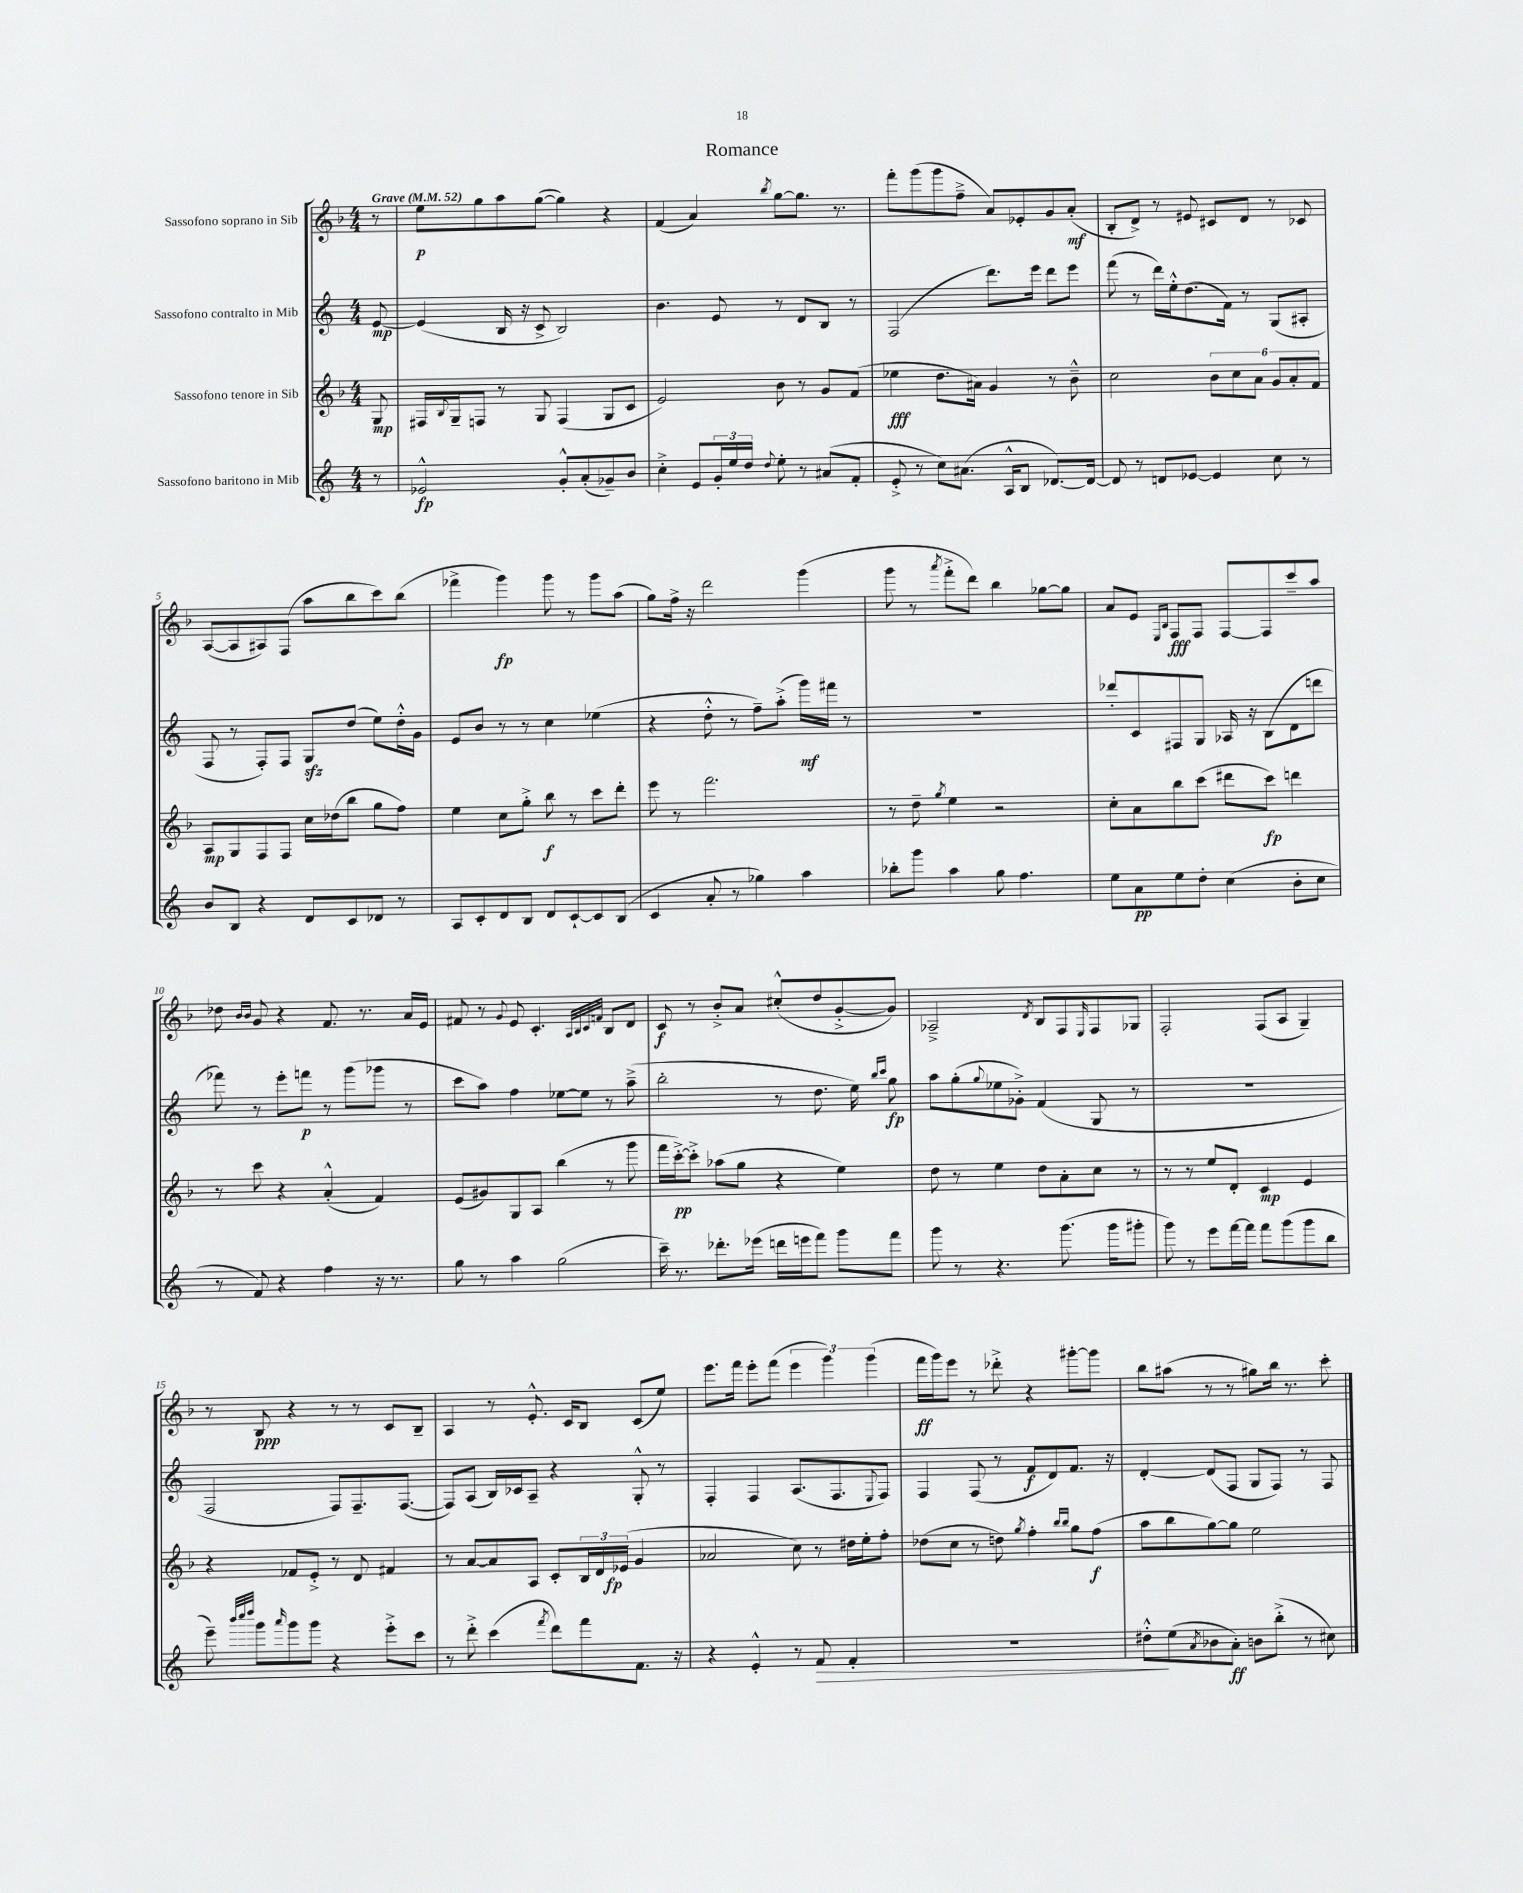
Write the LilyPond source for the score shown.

\header { title = "Romance" }
<<
\new StaffGroup <<
\new Staff = "s0" \with { instrumentName = "Sassofono soprano in Sib" } {
    \clef treble \key f \major \numericTimeSignature \time 4/4 \partial 8 \tempo "Grave" 4 = 52
    r8 |
    e''8\p g''8 a''8 g''8~( g''4) r4 |
    f'4( a'4) \acciaccatura { bes''8 } g''8~ g''8. r8. |
    f'''8-. g'''8( g'''8 f''8---> a'8) ees'8-. g'8 a'8-.\mf( |
    bes8-. d'8->) r8 eis'8 cis'8 d'8 r8 ces'8 |
    a8~( a8 ais8) f8( a''8 bes''8 c'''8) bes''8( |
    fes'''4-> g'''4\fp) g'''8 r8 g'''8 a''8( |
    g''8) f''16-> r16 d'''2 g'''4( |
    g'''8 r8 \acciaccatura { a'''8 } f'''8-.-> d'''8) bes''4 ges''8~ ges''8 |
    a'8 e'8 \grace { e16 bes16 } f8\fff f8 f8~ f8 c'''8-- a''8 |
    des''8 \grace { bes'16 bes'16 } g'8 r4 f'8. r8. a'16 e'16 |
    fis'8 r8 \appoggiatura { g'8 } e'8 c'4.-. \grace { a32 bes32 c'32 f'32 } bes8 d'8 |
    c'8\f r8 bes'8-.-> a'8 cis''8-.-^( d''8 g'8~-.-> g'8) |
    aes2---> \acciaccatura { d'8 } bes8 f8 \grace { e16 } f8 ges8 |
    f2-. f8( a8 g4--) |
    r8 bes8\ppp r4 r8 r8 c'8 bes8-- |
    a4 r8 e'8.-.-^ c'16 bes8 c'8( e''8) |
    e'''8. f'''16 e'''8-. f'''8( \tuplet 3/2 { e'''4 g'''4) g'''4( } |
    f'''16\ff g'''16) e'''8 r8 des'''8-.-> r4 gis'''8~-. gis'''8 |
    bes''8 ais''8( r8 r8 gis''8) bes''16 r8. c'''8-. \bar "|." |
}
\new Staff = "s1" \with { instrumentName = "Sassofono contralto in Mib" } {
    \clef treble \key c \major \numericTimeSignature \time 4/4 \partial 8
    e'8~\mp |
    e'4( b16 r16 c'8-> b2) |
    b'4. e'8 r8 d'8 b8 r8 |
    f2( d'''8.) e'''16 d'''8 e'''8 |
    f'''8( r8 d'''16) e''16-.-^ d''8.( f'16) r8 g8( ais8-. |
    f8 r8 f8-.) f8 g8\sfz d''8( e''8) d''16-.-^ g'16 |
    e'8 b'8 r8 r8 c''4 ees''4( |
    r4 d''8-.-^ r8 f''8--) a''8-.->( g'''16\mf) fis'''16 r8 |
    R1 |
    des'''8-. c'8 fis8 g8 aes16 r16 b8( d'8 d'''8 |
    fes'''8) r8 e'''8-. f'''8\p r8 g'''8( ges'''8 r8 |
    c'''8 a''8) f''4 ees''8~ ees''8 r8 a''8--->( |
    b''2-. r8 d''8. e''16) \grace { b''16 c'''16 } g''8\fp |
    a''8 g''8-.( \appoggiatura { g''8 } ees''8 ges'8-.->) f'4( g8 r8 |
    R1 |
    f2 f8) f8.-- f8.~( |
    f8) a8( b16) ces'16 a8-- r4 g8-.-^ r8 |
    f4-. f4 a8.( f8. \appoggiatura { e8 } f8) |
    f4 f8( r8 f'8\f d'8) f'8. r16 |
    d'4~-. d'8( f8 g8 f8) r8 f8 \bar "|." |
}
\new Staff = "s2" \with { instrumentName = "Sassofono tenore in Sib" } {
    \clef treble \key f \major \numericTimeSignature \time 4/4 \partial 8
    g8\mp |
    fis16 \appoggiatura { bes8 } g16-- f8 r8 g8 f4( g8 c'8 |
    e'2) bes'8 r8 g'8 f'8( |
    ees''4\fff d''8. ais'16) g'4 r8 bes'8---^ |
    c''2 \tuplet 6/4 { bes'8 c''8 a'8 g'8 a'8-. f'8 } |
    a8\mp g8 f8 f8 c''16 des''16( bes''8 g''8 f''8) |
    e''4 c''8 g''8-.-> bes''8\f r8 c'''8 d'''8-. |
    e'''8 r8 f'''2. |
    r8 d''8-- \acciaccatura { g''8 } e''4 r2 |
    c''8-. a'8 bes''8 c'''8( dis'''8 c'''8\fp) d'''4 |
    r8 c'''8 r4 a'4-.-^( f'4) |
    e'8( gis'8) g8 a8 bes''4( r8 g'''8 |
    f'''16 c'''16~-.->\pp) c'''8-.-> aes''8( g''8 r4 e''4) |
    d''8 r8 e''4 d''8 a'8-. c''8 r8 |
    r8 r8 e''8 d'8-. c'4\mp e'4 |
    r4 fes'8 e'8-.-> r8 d'8 fis'4 |
    r8 a'8~ a'8 a8 c'8-. \tuplet 3/2 { bes16 d'16 ees'16\fp( } g'4 |
    aes'2 c''8) r8 dis''16 e''16-. f''8-. |
    des''8( c''8 r8 d''8) \acciaccatura { g''8 } f''4-. \grace { bes''16 bes''16 } g''8 f''8\f( |
    a''8 bes''8 g''8~) g''8 e''2 \bar "|." |
}
\new Staff = "s3" \with { instrumentName = "Sassofono baritono in Mib" } {
    \clef treble \key c \major \numericTimeSignature \time 4/4 \partial 8
    r8 |
    ees'2-^\fp g'8-.-^ a'8-.( ges'8--) b'8 |
    c''4-.-> e'8 \tuplet 3/2 { g'16-. e''16 d''16 } \appoggiatura { d''8 } e''8-. r8 ais'8( f'8-. |
    e'8-.-> r8 c''8) ais'8.( a16-^ b8 des'8.~) des'16~ |
    des'8 r8 d'8 ees'8~ ees'4 c''8 r8 |
    b'8 b8 r4 d'8 c'8 des'8 r8 |
    a8 c'8-. d'8 b8 d'8 c'8~-! c'8 b8( |
    c'4 a'8-. r8 ges''4) a''4 |
    bes''8-. g'''8 a''4 g''8 f''4. |
    e''8 a'8\pp e''8 d''8-. c''4( b'8-. c''8 |
    r8 f'8) r4 f''4 r16 r8. |
    g''8 r8 a''4 g''2( |
    c'''16--) r8. des'''8.-. ees'''16( d'''16 e'''16 f'''8) g'''8 f'''8 |
    g'''8 r8 r4. g'''8.( g'''16 gis'''8-. |
    g'''8) r8 e'''8 f'''16~ f'''16 f'''8 g'''8( g'''8 b''8 |
    e'''8--) \grace { b'''32 c''''32 d''''32 } g'''8 \grace { a'''16 } g'''8 g'''8 r4 e'''8-.-> c'''8 |
    r8 d'''8-.-> c'''4( \acciaccatura { f'''8 } d'''8) f'''8 f'8. r16 |
    r4 e'4-.-^ r8 f'8\> f'4-. |
    R1 |
    dis''8-.-^\! e''8( \acciaccatura { a'8 } bes'8 a'8-.\ff) b'8 b''8-.->( r8 cis''8) \bar "|." |
}
>>
>>
